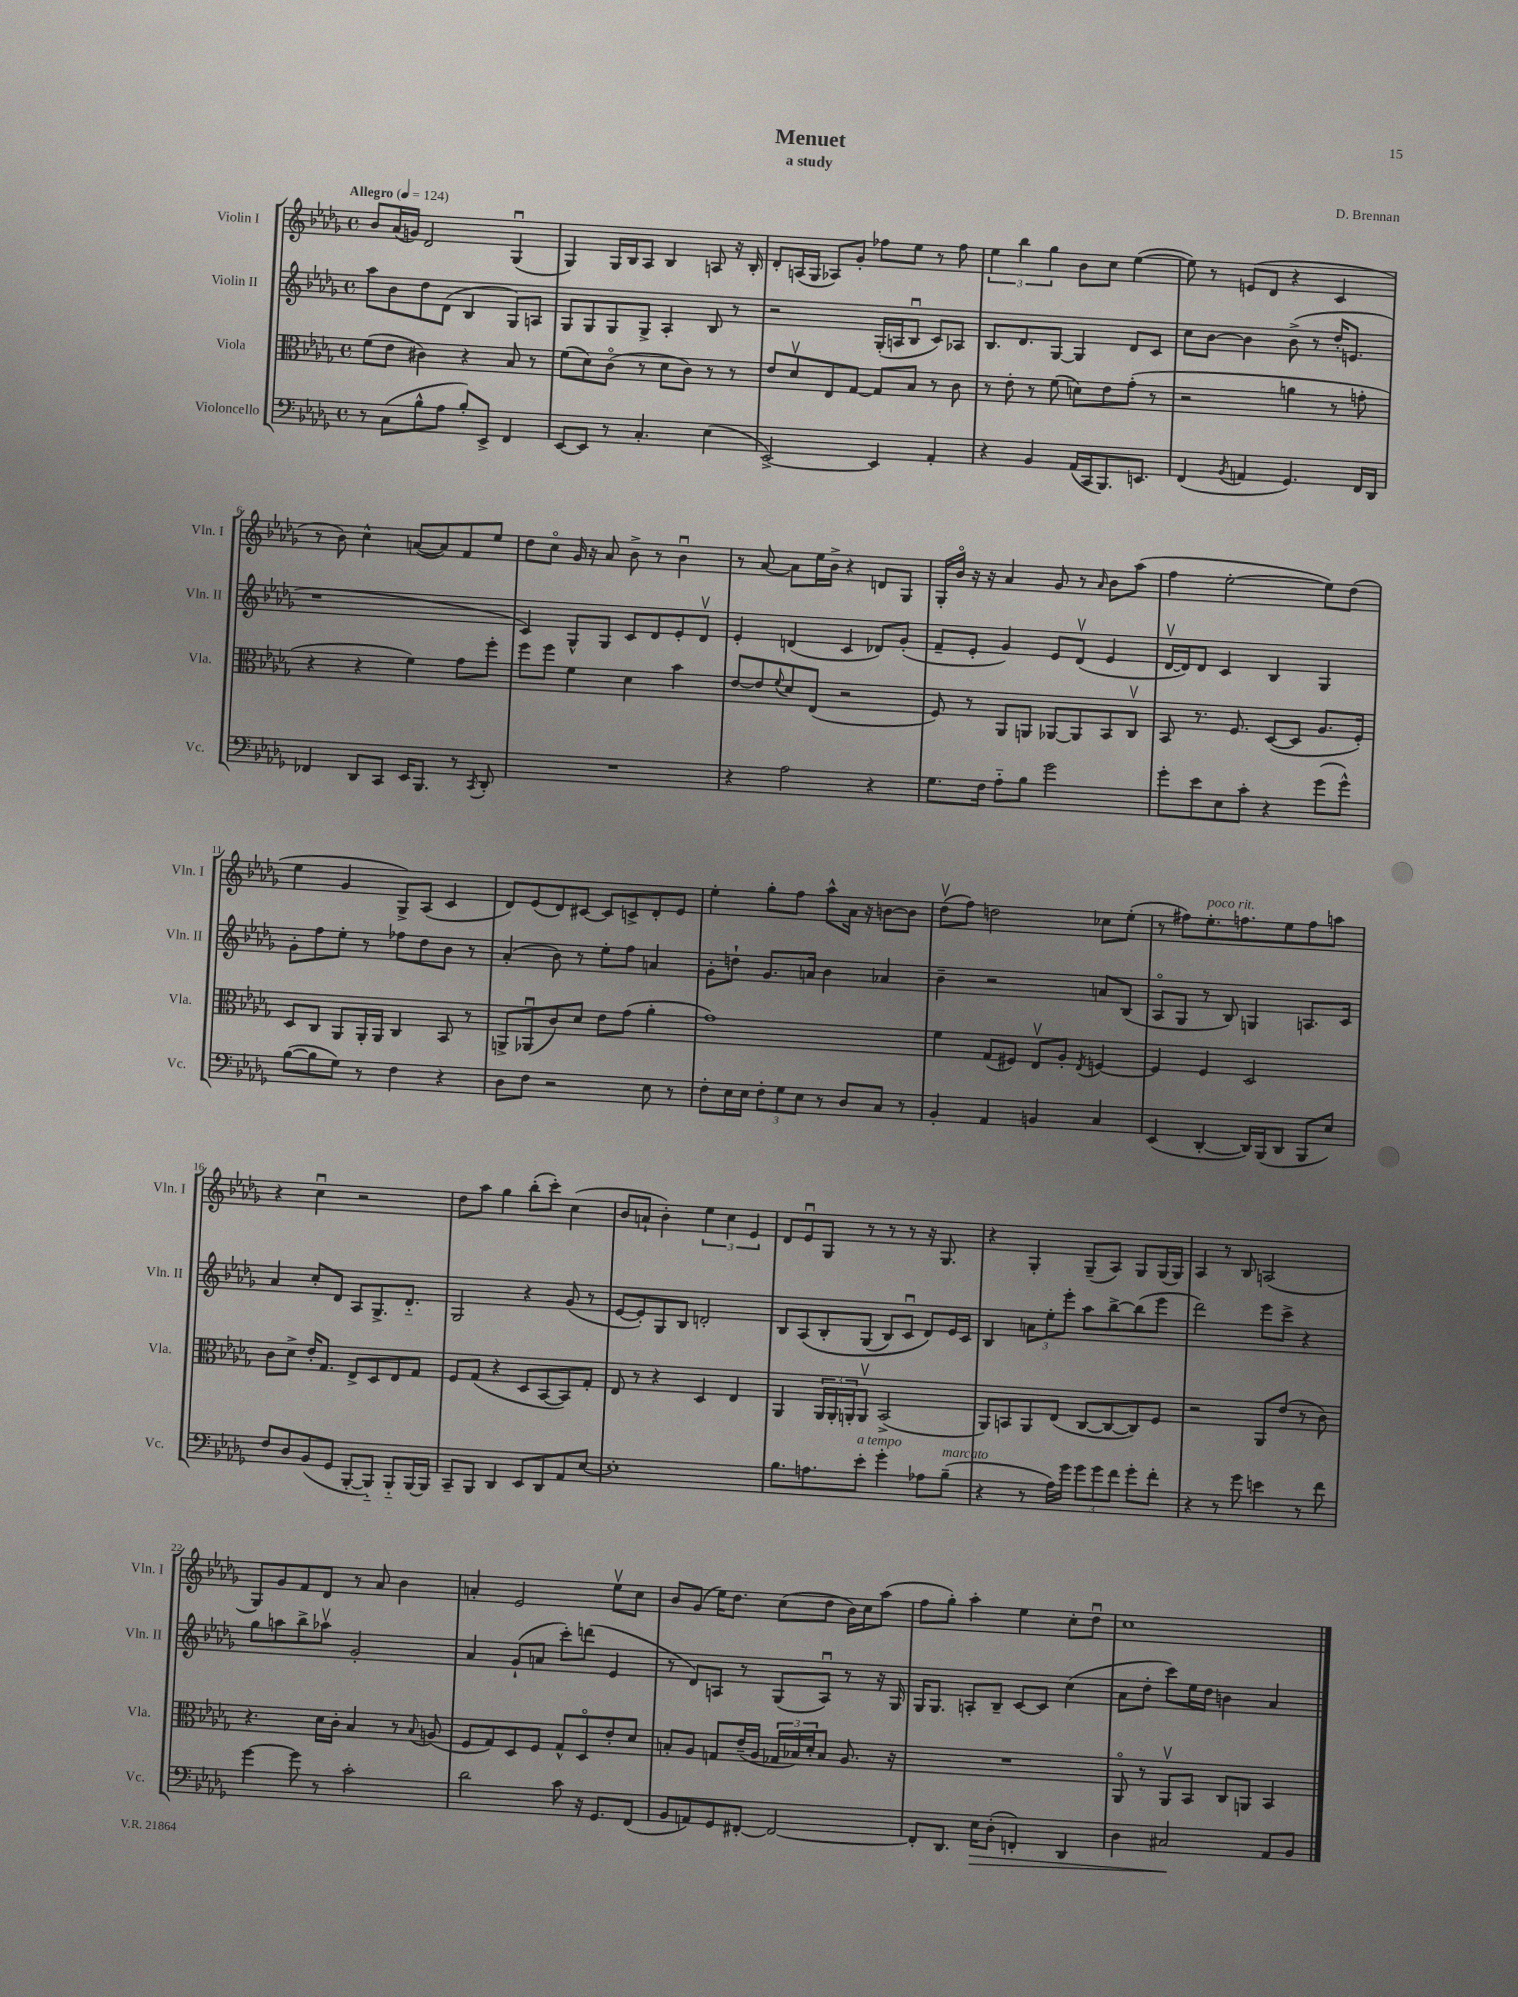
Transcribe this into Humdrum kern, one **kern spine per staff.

**kern	**dynam	**kern	**kern	**kern
*part4	*part4	*part3	*part2	*part1
*staff4	*staff4	*staff3	*staff2	*staff1
*I"Violoncello	*	*I"Viola	*I"Violin II	*I"Violin I
*I'Vc.	*	*I'Vla.	*I'Vln. II	*I'Vln. I
*clefF4	*	*clefC3	*clefG2	*clefG2
*k[b-e-a-d-g-]	*	*k[b-e-a-d-g-]	*k[b-e-a-d-g-]	*k[b-e-a-d-g-]
*M4/4	*	*M4/4	*M4/4	*M4/4
*met(c)	*	*met(c)	*met(c)	*met(c)
*MM124	*	*MM124	*MM124	*MM124
=1	=1	=1	=1	=1
!	!	!	!	!LO:TX:a:B:t=Allegro
8r	.	(8f\L	8aa-\L	8b-/L
(8C\L	.	8e-\J	8b-\	(16a-/L
.	.	.	.	16gn/JJ)
8B-^^\	.	4c#X\)	8dd-\	2d-/
8A-\J	.	.	(8d-\J	.
8B-'/L)	.	4r	4B-/	.
8EE-^/J	.	.	.	.
4FF/	.	8B-/	8G-/L)	(4G-u/
.	.	8r	8An/J	.
=2	=2	=2	=2	=2
[8EE-/L	.	(8f\L	8G-/L	4G-/)
8EE-/J]	.	8d-\)	8G-/	.
8r	.	(8c\J	8G-/	16G-/LL
.	.	.	.	16B-/J
4.C'/	.	8r	8G-^/J	8A-/J
.	.	8d-\L	4A-'/	4B-/
.	.	8c\J)	.	.
(4E-\	.	8r	8B-/	8An/
.	.	8r	8r	16r
.	.	.	.	16B-'/
=3	=3	=3	=3	=3
[2EE-^/)	.	8e-/L	2r	8d-'/L
.	.	8d-v/	.	(16An/L
.	.	.	.	16G-/JJ
.	.	8E-/	.	8A-X/L)
.	.	[8G-/J	.	8g-'/J
4EE-/]	.	8G-/L]	(16G-'/LL	8ff-X\L
.	.	.	16An/J	.
.	.	8B-/J	8B-u/J	8ee-\J
4AA-'/	.	8r	8c/L)	8r
.	.	8c\	8A-X/J	8ff-\
=4	=4	=4	=4	=4
4r	.	8r	8.B-/L	6ee-\
.	.	8e-'\	.	.
.	.	.	.	6bb-\
.	.	.	8.d-/	.
4BB-/	.	8r	.	.
.	.	.	.	6gg-\
.	.	(8f\	[8G-/J	.
(16AA-/LL	.	8dn\L)	4G-/]	8b-\L
16CC/J	.	.	.	.
8.BBB-/)	.	8e-\	.	8cc\J
.	.	(8g-'\J	8d-/L	([4ee-\
8.EEn/J	.	.	.	.
.	.	8r	8c/J	.
=5	=5	=5	=5	=5
(4FF/	.	2r	8cc\L	8ee-\])
.	.	.	[8b-\J	8r
8qBB-/	.	.	.	.
4AAn/	.	.	4b-\]	(8en/L
.	.	.	.	8d-/J
4.GG-/)	.	4an\	(8b-^\	4r
.	.	.	8r	.
.	.	8r	16dd-'/KL	4c/
.	.	.	8.en/J	.
16FF/LL	.	8gn'\	.	.
16DD-/JJ	.	.	.	.
!!LO:LB:g=z
=6	=6	=6	=6	=6
4FF-X/	.	4r	1r	8r
.	.	.	.	8b-\)
8DD-/L	.	4r	.	4cc^^\
8CC/J	.	.	.	.
16EE-/KL	.	4f\)	.	([8an/L
8.BBB-/J	.	.	.	.
.	.	.	.	8a/])
8r	.	8g-\L	.	8f/
8qCC/	.	.	.	.
8DD-'/	.	8ff'\J	.	8ee-/J
=7	=7	=7	=7	=7
1r	.	8ff\L	4c/)	8dd-\L
.	.	8ff\J	.	8cc\J
.	.	4f\	8G-^^/L	16g-/
.	.	.	.	16r
.	.	.	8G-/J	8a-/
.	.	4d-\	8c/L	8b-^\
.	.	.	8d-/	8r
.	.	4b-\	8e-'/	4b-u\
.	.	.	8d-v/J	.
=8	=8	=8	=8	=8
4r	.	[8e-/L	4e-'/	8r
.	.	8e-/]	.	[8a-/
.	.	8qqf/	.	.
2A-\	.	8d-/	(4dn/	8a-\L]
.	.	(8E-/J	.	16ee-\L
.	.	.	.	16b-^\JJ
.	.	2r	4c/	4r
4r	.	.	8d-X/L)	8dn/L
.	.	.	(8g-'/J	8G-/J
=9	=9	=9	=9	=9
8.G-\L	.	8F/)	8f~/L	16G-'/LL
.	.	.	.	16b-/JJ
.	.	8r	8e-'/J	16r
16F\Jk	.	.	.	16r
8A-\L	.	8AA-/L	4g-/)	4a-/
8B-\J	.	8AAn/J	.	.
2g-\	.	[8AA-X/L	8e-/L	8g-/
.	.	8AA-/]	(8d-v/J	8r
.	.	.	.	16qqa-/
.	.	8BB-/	4e-/	8b-\L
.	.	8Cv/J	.	(8aa-\J
=10	=10	=10	=10	=10
8g-'\L	.	8BB-/	[16d-v/LL	4ff\
.	.	.	16d-/J])	.
8e-\	.	8.r	8d-/J	.
8E-\	.	.	4c/	[2ee-'\
.	.	8.F/	.	.
8c'\J	.	.	.	.
4r	.	([8D-/L	4B-/	.
.	.	8D-/J]	.	.
(8g-\L	.	8.A-/L	4G-/	8ee-\L])
8g-^^\J)	.	.	.	(8dd-\J
.	.	16F'/Jk)	.	.
!!LO:LB:g=z
=11	=11	=11	=11	=11
([8B-\L	.	8D-/L	8g-'\L	4ee-\
8B-\]	.	8C/J	8ff\	.
8G-\J)	.	8AA-/L	8ee-'\J	4g-/
8r	.	16AA-'/L	8r	.
.	.	16AA-/JJ	.	.
4F\	.	4C/	8ff-X\L	8G-^/L)
.	.	.	8dd-\	(8A-/J
4r	.	8BB-/	8b-\J	4c/
.	.	8r	8r	.
=12	=12	=12	=12	=12
8D-\L	.	8AAn^/L	(4a-'/	8d-/L)
8F\J	.	(8AA-Xu/	.	(8e-/
2r	.	8c/)	8b-\)	8d-/)
.	.	8d-/J	8r	[8c#X/J
.	.	8e-\L	8ee-'\L	8c#/L]
.	.	(8g-\J	8ff\J	8cn^/
8E-\	.	4a-'\	4an/	8d-'/
8r	.	.	.	8e-/J
=13	=13	=13	=13	=13
8F'\L	.	1g-)	8g-'\L	4ee-'\
16E-\L	.	.	8ddn`\J	.
16E-\JJ	.	.	.	.
12F'\L	.	.	8.g-/L	8gg-'\L
12G-\	.	.	.	.
.	.	.	.	8ff\J
12E-\J	.	.	.	.
.	.	.	16an/Jk	.
8r	.	.	4b-\	8aa-^^\L
8D-/L	.	.	.	16a-\Jk
.	.	.	.	16r
8C/J	.	.	4a-X/	[8bn\L
8r	.	.	.	8b\J]
=14	=14	=14	=14	=14
4BB-'/	.	4f\	4b-~\	(8dd-v\L
.	.	.	.	8ff\J)
4AA-/	.	(8G-/L	2r	2ddn\
.	.	8F#X/J)	.	.
4BBn/	.	8E-v/L	.	.
.	.	8A-'/J	.	.
.	.	8qE-/	.	.
4C/	.	[4Fn/	8an/L	8cc-X\L
.	.	.	(8B-/J	(8ee-'\J
=15	=15	=15	=15	=15
(4EE-/	.	4F/]	8A-/L	8r
.	.	.	8G-/J	8ff#X\L)
!	!	!	!	!LO:TX:a:i:t=poco rit.
[4DD-'/	.	4F/	8r	8.ee-'\
.	.	.	8B-/)	.
.	.	.	.	8.ffn\
16DD-/LL])	.	2D-/	4Gn/	.
(16BBB-/J	.	.	.	.
8DD-/J	.	.	.	8ee-\
8BBB-/L	.	.	8.An/L	8ff\
8E-/J)	.	.	.	8aan\J
.	.	.	16c/Jk	.
!!LO:LB:g=z
=16	=16	=16	=16	=16
8F/L	.	8c\L	4a-/	4r
8D-/	.	8d-^\J	.	.
(8BB-/	.	16e-'/KL	8cc'/L	4ccu\
.	.	8.G-/J	.	.
8GG-/J	.	.	8d-/J	.
[8BBB-'/L	.	8E-^/L	8A-/L	2r
8BBB-/J])	.	8D-/	8.G-^/	.
8BBB-/L	.	8E-/	.	.
.	.	.	8.d-/J	.
[16BBB-/L	.	8G-/J	.	.
16BBB-/JJ]	.	.	.	.
=17	=17	=17	=17	=17
8CC~/L	.	8F/L	2G-/	8dd-\L
8BBB-/J	.	(8G-/J	.	8aa-\J
4DD-/	.	4r	.	4gg-\
8EE-/L	.	8D-/L	4r	(8bb-'\L
8DD-/	.	[8BB-/	.	8ccc'\J)
8AA-/	.	8BB-/])	(8g-/	(4cc\
[8E-/J	.	8G-'/J	8r	.
=18	=18	=18	=18	=18
1E-']	.	8E-/	[8e-/L	8b-/L
.	.	8r	8e-'/])	8an`/J
.	.	4r	8G-/	4b-'\)
.	.	.	8B-/J	.
.	.	4D-/	2dn'/	6ee-\
.	.	.	.	6cc\
.	.	4E-/	.	.
.	.	.	.	6e-/
=19	=19	=19	=19	=19
8.B-\L	.	4AA-/	8B-/L	8d-/L
.	.	.	(8A-/	8e-u/
8.An\	.	.	.	.
.	.	24AA-/LL	8B-'/	8G-/J
.	.	24AA-'/	.	.
.	.	24AAn'/J	.	.
!LO:TX:a:i:t=a tempo	!	!	!	!
8e-'\J	.	8AAv/J	(8G-/J	8r
4g-'\	.	(2BB-^/	8B-/L)	8r
.	.	.	8cu/J	8r
8A-X\L	.	.	8d-/L)	16r
.	.	.	.	8.G-/
!LO:TX:a:i:t=marcato	!	!	!	!
(8B-~\J	.	.	16e-/L	.
.	.	.	16c/JJ	.
=20	=20	=20	=20	=20
4r	.	8AA-/L)	4B-/	4r
.	.	8BBn/	.	.
8r	.	8AA-/	12an\L	4G-'/
.	.	.	12ee-'\	.
16A-\LL)	.	(8E-/J	.	.
.	.	.	12eee-'\J	.
16g-\JJ	.	.	.	.
12g-\L	.	[8C/L	8aa-\L	(8G-~/L
12g-\	.	.	.	.
.	.	8C/_	[8bb-^\	8A-/J)
12f\J	.	.	.	.
8g-'\L	.	8C/])	(8bb-\]	8G-/L
8f'\J	.	8F/J	8eee-\J	(16G-/L
.	.	.	.	16G-/JJ)
=21	=21	=21	=21	=21
4r	.	2r	2ddd-\)	4A-/
8r	.	.	.	8r
8g-\	.	.	.	8B-/
4en\	.	8AA-/L	8eee-\L	(2An/
.	.	(8e-/J	8ccc^\J	.
8r	.	8r	4r	.
8f\	.	8c\)	.	.
!!LO:LB:g=z
=22	=22	=22	=22	=22
[4g-\	.	4.r	8gg-\L	8G-/L)
.	.	.	8aan\	8g-/
8g-\]	.	.	8bb-^\	8f/
8r	.	16d-\LL	8aa-Xv\J	8d-/J
.	.	16c'\JJ	.	.
2c'\	.	4B-/	2g-'/	8r
.	.	.	.	8a-/
.	.	8r	.	4b-\
.	.	8qqB-/	.	.
.	.	(8An/	.	.
=23	=23	=23	=23	=23
2d-\	.	8F/L	4a-/	4an'/
.	.	8G-/)	.	.
.	.	8D-/	(8g-`/L	2e-/
.	.	8F/J	8an/J	.
8c\	.	8G-^^/L	8ccc'\L)	.
16r	.	8D-/	(8dddn\J	.
8.GG-/L	.	.	.	.
.	.	8e-'/	4e-/	8ee-v\L
(8FF/J	.	8d-/J	.	8cc\J
=24	=24	=24	=24	=24
8BB-/L	.	8Bn'/L	8r	8b-/L
8AAn/)	.	8A-/J	8d-/L)	(8g-/J
8GG-/	.	8Gn/L	8An/J	16ee-\KL)
.	.	.	.	8.dd-\J
[8FF#X'/J	.	(16e-~/L	8r	.
.	.	16A-/JJ	.	.
2FF#/_	.	24G-X/LL	(8G-/L	(8cc\L
.	.	24B-X/)	.	.
.	.	24d-'/J	.	.
.	.	8B-/J	8Au/J)	8dd-\J
.	.	8.A-/	8r	16b-\LL)
.	.	.	.	16cc\J
.	.	.	16r	(8aa-\J
.	.	16r	16G-/	.
=25	=25	=25	=25	=25
8FF#'/L]	.	1r	16G-/KL	8ff\L
.	.	.	8.G-/J	.
8.DD-/J	.	.	.	8gg-'\J)
.	.	.	8An'/L	4aa-'\
!	!LO:HP:b	!	!	!
16E-\KL	>	.	.	.
(8D-'\J	.	.	8B-~/J	.
4FFn'/)	.	.	[8c/L	4ee-\
.	.	.	8c/J]	.
4DD-/	.	.	(4cc\	8cc'\L
.	.	.	.	8dd-u\J
=26	=26	=26	=26	=26
4D-\	.	8AA-/	8a-\L	1cc
.	.	8r	8dd-'\J	.
2C#X/	.	8AA-v/L	8ccc\L)	.
.	.	8BB-/J	16ee-\L	.
.	.	.	16dd-\JJ	.
.	.	8C/L	4bn\	.
.	.	8AAn/J	.	.
8AA-/L	]	4BB-/	4a-/	.
8BB-/J	.	.	.	.
==	==	==	==	==
*-	*-	*-	*-	*-
